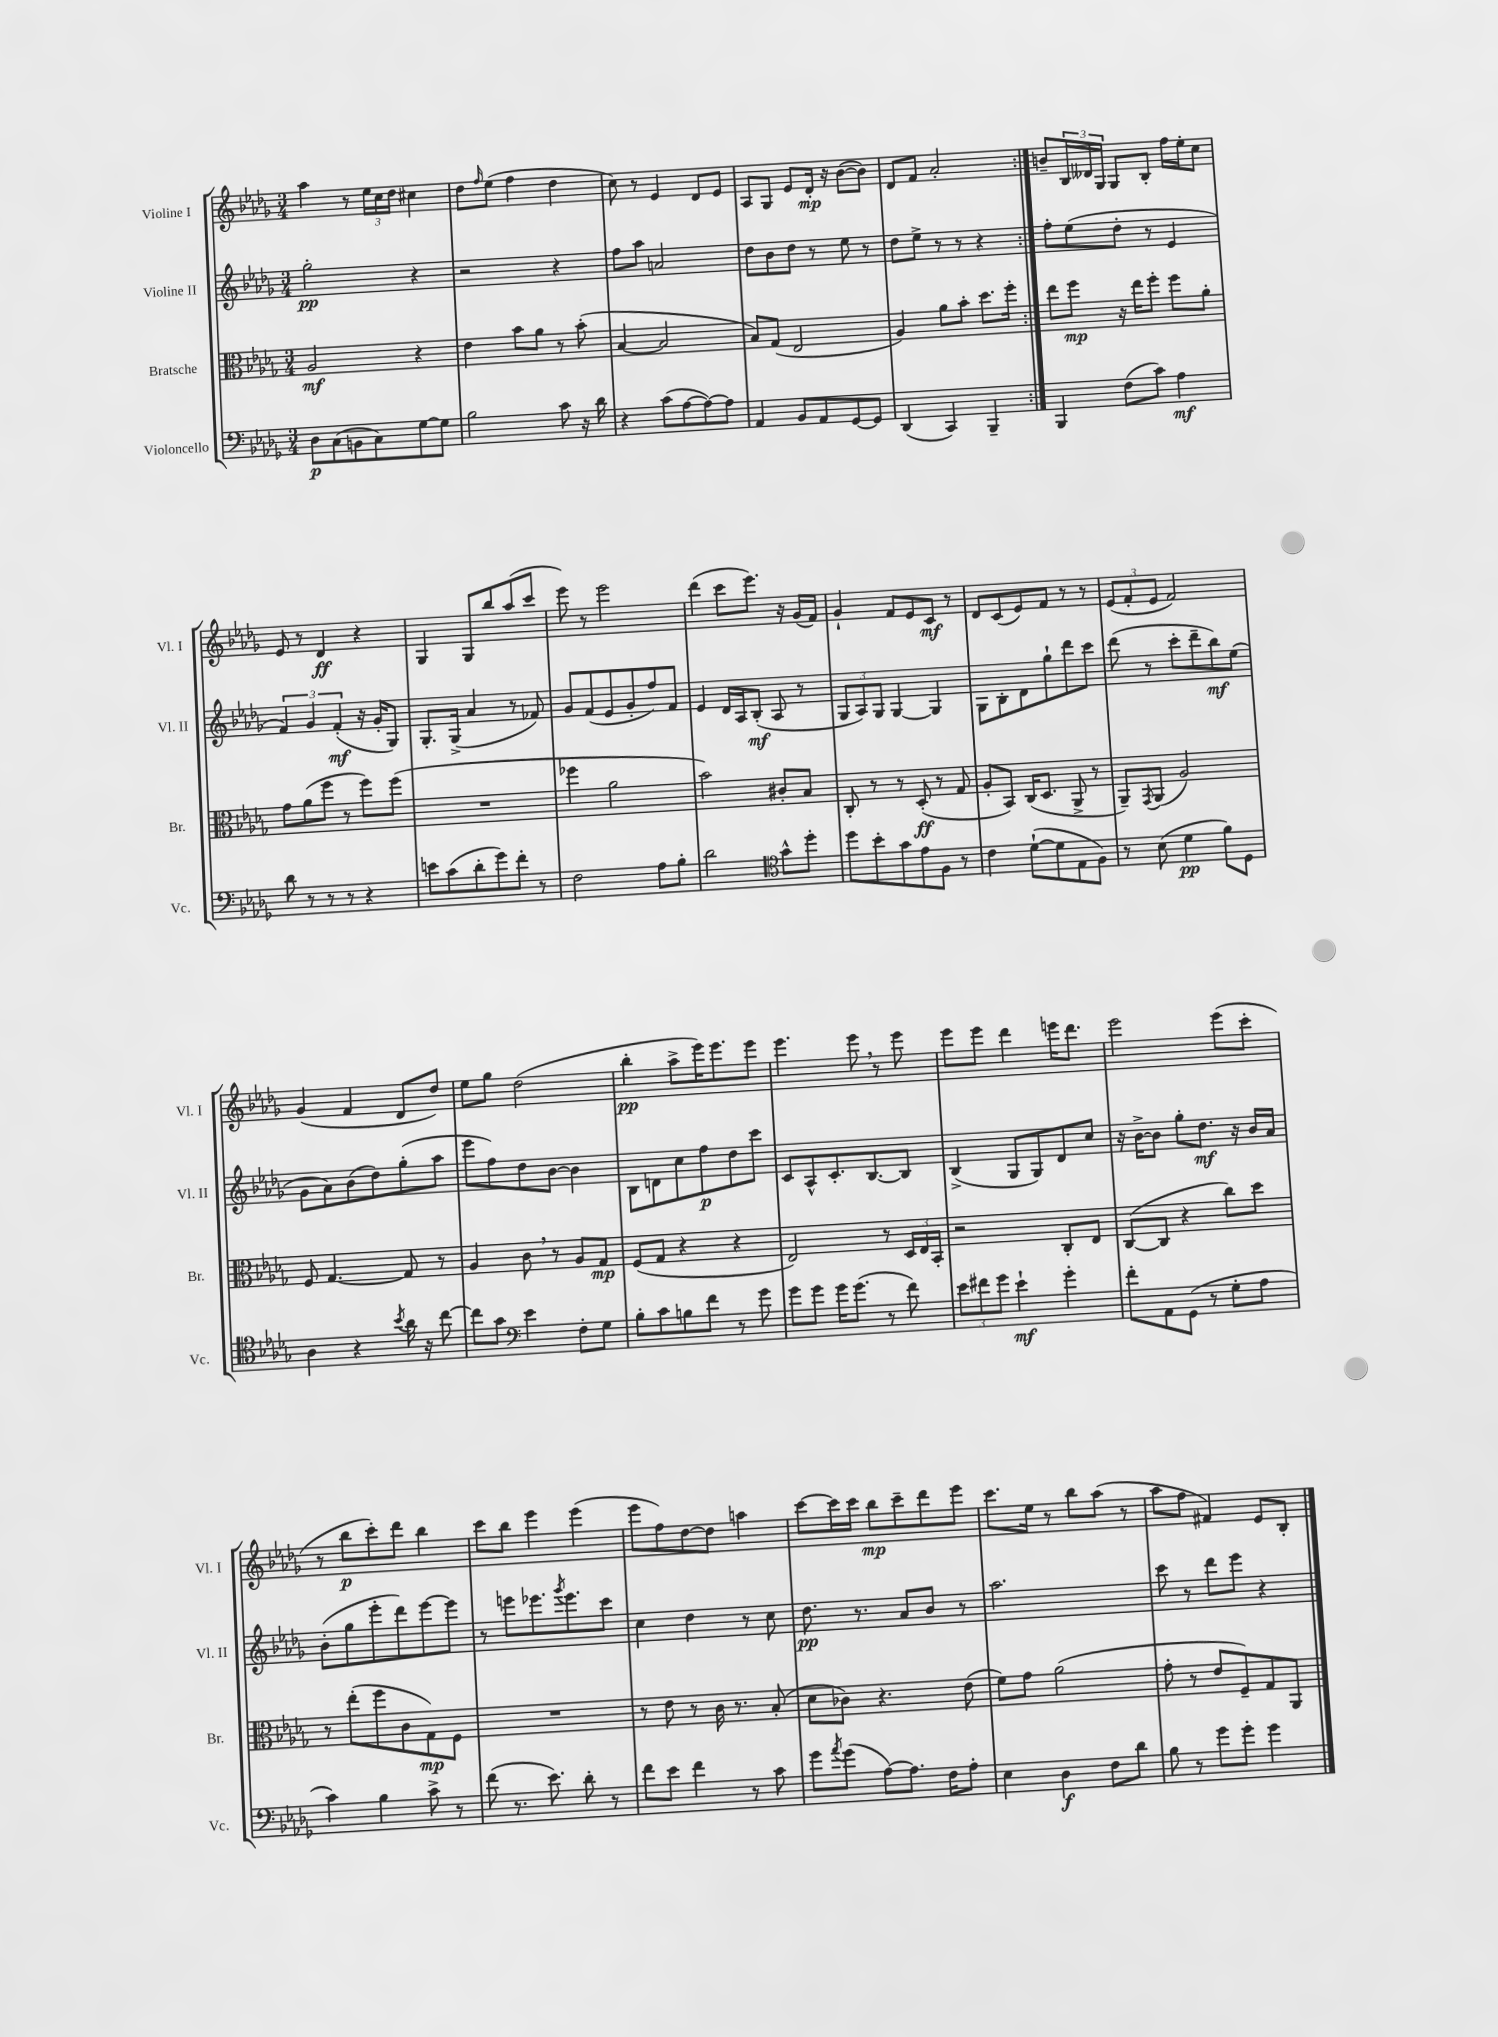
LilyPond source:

<<
\new StaffGroup <<
\new Staff = "s0" \with { instrumentName = "Violine I" shortInstrumentName = "Vl. I" } {
    \clef treble \key des \major \numericTimeSignature \time 3/4
    \repeat volta 2 { aes''4 r8 \tuplet 3/2 { ees''16 c''16 des''16 } cis''4 |
    des''8 \grace { f''16 } ees''8( f''4 des''4 |
    c''8) r8 ees'4 des'8 ees'8 |
    aes8 ges8 ees'8 des'16-.\mp r16 bes'8~( bes'8) |
    des'8 f'8 aes'2-. | }
    b'8-- \tuplet 3/2 { bes16 deses'16 ges16 } ges8 bes8-. f''16 ees''16-. c''8 |
    ees'8 r8 des'4\ff r4 |
    ges4 ges8 bes''8 aes''8( c'''8 |
    ees'''8) r8 ees'''2 |
    des'''4( c'''8 ees'''8.) r16 ges'16( f'16) |
    ges'4-! f'8 ees'8 c'8\mf r8 |
    des'8 c'8( ees'8) f'8 r8 r8 |
    \tuplet 3/2 { ees'8( f'8-. ees'8 } f'2) |
    ges'4( f'4 des'8 des''8) |
    ees''8 ges''8 des''2( |
    bes''4-.\pp aes''8-> ees'''16) ees'''8. ees'''8 |
    ees'''4. ees'''8 \breathe r8 ees'''8 |
    ees'''8 ees'''8 des'''4 e'''16 des'''8. |
    ees'''2 ees'''8( c'''8-. |
    r8 bes''8\p c'''8-.) des'''8 bes''4 |
    c'''8 bes''8 ees'''4 ees'''4( |
    ees'''8 f''8) des''8~ des''8 a''4 |
    c'''8~ c'''16 c'''16 bes''8\mp c'''8-- des'''8 ees'''8 |
    c'''8. ees''16 r8 bes''8 aes''8( r8 |
    aes''8 f''8 fis'4) ees'8 bes8-. \bar "|." |
}
\new Staff = "s1" \with { instrumentName = "Violine II" shortInstrumentName = "Vl. II" } {
    \clef treble \key des \major \numericTimeSignature \time 3/4
    \repeat volta 2 { ges''2-.\pp r4 |
    r2 r4 |
    f''8 aes''8 a'2 |
    des''8 bes'8 des''8 r8 ees''8 r8 |
    des''8 ees''8-> r8 r8 r4 | }
    f''8-. ees''8( des''8-. r8 ees'4 |
    \tuplet 3/2 { f'4) ges'4 f'4-.\mf( } r16 ges'16-. ges8) |
    ges8.-. ges16->( aes'4 r8 fes'8) |
    ges'8 f'8( ees'8 ges'8-. f''8) f'8 |
    ees'4 des'16 aes16 bes8-.\mf( aes8 r8 |
    \tuplet 3/2 { ges8 aes8) ges8 } ges4~ ges4 |
    ges8 bes8-. des'8 ges''8-! des'''8 c'''8 |
    des'''8( r8 c'''8-. des'''8-- bes''8\mf) ees''8( |
    ges'8 aes'8) bes'8( des''8) ges''8-.( aes''8 |
    ees'''8 f''8) des''8 bes'8~ bes'4 |
    bes8 d'8 c''8 f''8\p des''8 c'''8 |
    c'8 aes8-^ c'8.-. bes8.~ bes8 |
    bes4->( ges8 ges8) des'8 c''8 |
    r16 bes'16~-> bes'8 ges''8-. des''8.\mf r16 bes'16 aes'16 |
    bes'8-.( ges''8 ees'''8-. des'''8) ees'''8~ ees'''8 |
    r8 e'''8 ees'''8. \acciaccatura { ges'''8 } ees'''8. c'''8 |
    c''4 des''4 r8 c''8 |
    des''8.\pp r8. aes'8 bes'8 r8 |
    aes''2. |
    c'''8 r8 des'''8 ees'''8 r4 \bar "|." |
}
\new Staff = "s2" \with { instrumentName = "Bratsche" shortInstrumentName = "Br." } {
    \clef alto \key des \major \numericTimeSignature \time 3/4
    \repeat volta 2 { aes2\mf r4 |
    ees'4 bes'8 aes'8 r8 bes'8-.( |
    bes4~ bes2 |
    bes8) ges8( ees2 |
    aes4) aes'8 bes'8-. des''8. f''16-. | }
    ees''8 f''8\mp r16 ees''16 f''8-. f''8 aes'8-. |
    ges'8 aes'8( f''8 r8 f''8) f''8( |
    R2. |
    fes''4 aes'2 |
    bes'2) cis'8-. bes8 |
    c8-. r8 r8 des8-.\ff( r8 ges8 |
    aes8-. bes,8) c16( des8. aes,8-> r8 |
    aes,8--) \acciaccatura { ges,8 } aes,8( aes2) |
    f8 ges4.~ ges8 r8 |
    aes4 c'8 \breathe r8 aes8 ges8\mp |
    f8( ges8 r4 r4 |
    ees2) r8 \tuplet 3/2 { des16 ees16 bes,16-. } |
    r2 c8-. ees8 |
    c8~( c8 r4 c''8) des''8 |
    r8 ees''8-.( f''8 c'8 ges8\mp) f8 |
    R2. |
    r8 ees'8 r8 c'16 r8. bes8-.( |
    des'8 ces'8) r4. ees'8( |
    f'8) ges'8 aes'2( |
    ges'8-. r8 ees'8 f8--) ges8 aes,8 \bar "|." |
}
\new Staff = "s3" \with { instrumentName = "Violoncello" shortInstrumentName = "Vc." } {
    \clef bass \key des \major \numericTimeSignature \time 3/4
    \repeat volta 2 { des8\p c8( b,8 c8) ges8~ ges8 |
    bes2 c'8 r16 des'16 |
    r4 c'8( aes8~ aes8~) aes8 |
    aes,4 bes,8 aes,8 ges,8~ ges,8 |
    des,4( c,4) bes,,4-- | }
    bes,,4 f8( c'8) aes4\mf |
    des'8 r8 r8 r8 r4 |
    e'8 c'8( des'8-. ges'8) f'8-. r8 |
    f2 aes8 bes8-. |
    des'2 \clef tenor ges'8-^ des''8-. |
    des''8 bes'8-. ges'8 ees'8 f8 r8 |
    c'4 des'8~-!( des'8 ees8 f8) |
    r8 bes8( des'4\pp f'8) des8 |
    aes4 r4 \acciaccatura { bes'8 } aes'16 r16 c''8~ |
    c''8 ges'8 \clef bass ees'4 f8-. ges8 |
    bes8-. c'8 b8 f'8 r8 ges'8 |
    ges'8 ges'8 ges'16 ges'8.( r8 f'8) |
    \tuplet 3/2 { ees'8 fis'8 ges'8 } ees'4-!\mf ges'4-. |
    f'8-. aes,8 ges,8( r8 ges8-. aes8 |
    c'4) bes4 c'8-> r8 |
    f'8( r8. ees'8.) des'8-. r8 |
    f'8 ees'8 f'4 r8 c'8 |
    ges'8 \acciaccatura { aes'8 } ges'8( aes8~) aes8. f16 aes8-. |
    ees4 des4\f f8 des'8 |
    bes8 r8 ges'8 ges'8-. ges'4 \bar "|." |
}
>>
>>
\layout { \context { \Score \remove "Bar_number_engraver" } }
